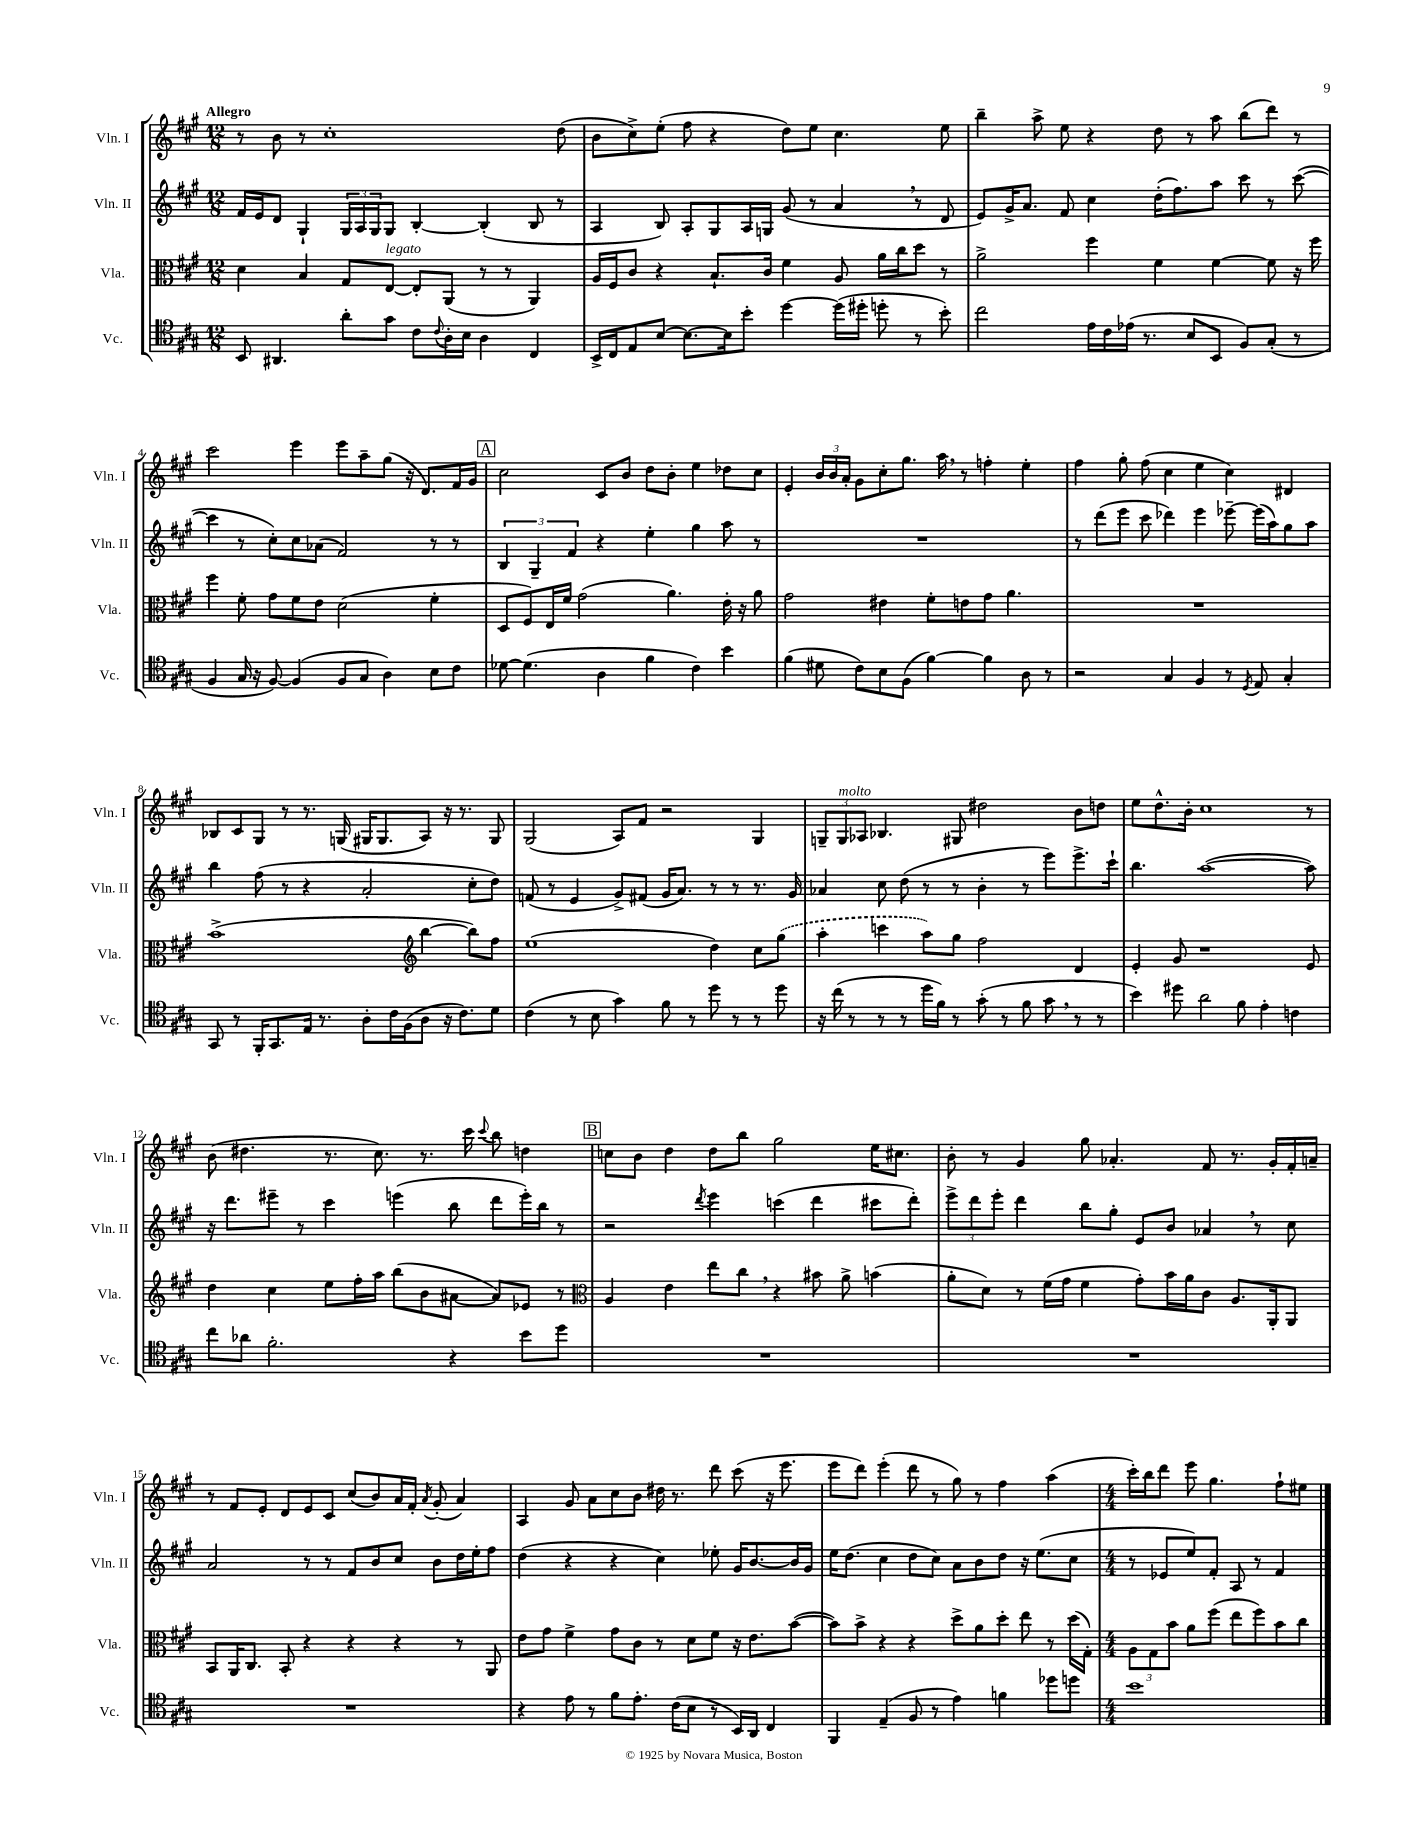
<<
\new StaffGroup <<
\new Staff = "s0" \with { instrumentName = "Vln. I" shortInstrumentName = "Vln. I" } {
    \clef treble \key a \major \numericTimeSignature \time 12/8 \tempo "Allegro"
    r8 b'8 r8 cis''1-. d''8( |
    b'8 cis''8->) e''8-.( fis''8 r4 d''8) e''8 cis''4. e''8 |
    b''4-- a''8-> e''8 r4 d''8 r8 a''8 b''8( d'''8) r8 |
    cis'''2 e'''4 e'''8 a''8-- gis''8( r16 d'8.) fis'16 gis'16 |
    \mark \markup { \box "A" } cis''2 cis'8 b'8 d''8 b'8-. e''4 des''8 cis''8 |
    e'4-. \tuplet 3/2 { b'16 b'16 a'16-. } gis'8 cis''8-. gis''8. a''16 \breathe r8 f''4-. e''4-. |
    fis''4 gis''8-. fis''8( cis''4 e''4 cis''4) dis'4 |
    bes8 cis'8 gis8 r8 r8. g16( gis16 gis8. a8) r16 r8. gis8 |
    gis2( a8) fis'8 r2 gis4 |
    \tuplet 3/2 { g8-- g8^\markup { \italic "molto" } aes8 } bes4. gis8 dis''2 b'8 d''8 |
    e''8 d''8.-^ b'16-. cis''1 r8 |
    b'8( dis''4. r8. cis''8.) r8. cis'''16 \appoggiatura { cis'''8 } b''8 d''4 |
    \mark \markup { \box "B" } c''8 b'8 d''4 d''8 b''8 gis''2 e''16 cis''8. |
    b'8-. r8 gis'4 gis''8 aes'4.-. fis'8 r8. gis'16-. fis'16-. a'16-- |
    r8 fis'8 e'8-. d'8 e'8 cis'8 cis''8( b'8) a'16 fis'16-. \acciaccatura { a'8 } gis'8-.( a'4) |
    a4 gis'8 a'8 cis''8 b'8 dis''16 r8. d'''8 cis'''8( r16 e'''8. |
    e'''8 d'''8) e'''4-.( d'''8 r8 gis''8) r8 fis''4 a''4( |
    \numericTimeSignature \time 4/4 cis'''16-.) b''16 d'''8 e'''8 gis''4. fis''8-! eis''8 \bar "|." |
}
\new Staff = "s1" \with { instrumentName = "Vln. II" shortInstrumentName = "Vln. II" } {
    \clef treble \key a \major \numericTimeSignature \time 12/8
    fis'16 e'16 d'8 gis4-! \tuplet 3/2 { gis16 a16 gis16 } gis8 b4~-. b4-.( b8 r8 |
    a4 b8) a8-. gis8 a16 g16 gis'8( r8 a'4 \breathe r8 d'8 |
    e'8) gis'16-> a'8. fis'8 cis''4 d''16-.( fis''8.) a''8 cis'''8 r8 cis'''8~( |
    cis'''4 r8 cis''8-.) cis''8 aes'8( fis'2) r8 r8 |
    \mark \markup { \box "A" } \tuplet 3/2 { b4 gis4-- fis'4 } r4 e''4-. gis''4 a''8 r8 |
    R1. |
    r8 d'''8( e'''8 cis'''8 des'''4) e'''4 ees'''8~-- ees'''16( a''16) gis''8 a''8 |
    b''4 fis''8( r8 r4 a'2-. cis''8-. d''8) |
    f'8( r8 e'4 gis'8->) fis'8( gis'16 a'8.) r8 r8 r8. gis'16 |
    aes'4 cis''8 d''8( r8 r8 b'4-. r8 e'''8) e'''8.-> cis'''16-! |
    b''4. a''1~( a''8) |
    r16 d'''8. eis'''8-- r8 cis'''4 e'''4( b''8 d'''8 e'''16-.) b''16 r8 |
    \mark \markup { \box "B" } r2 \acciaccatura { d'''8 } e'''4 c'''4( d'''4 cis'''8 d'''8-.) |
    \tuplet 3/2 { e'''8-> d'''8 e'''8-. } d'''4 b''8 gis''8-. e'8 b'8 aes'4 \breathe r8 cis''8 |
    a'2 r8 r8 fis'8 b'8 cis''8 b'8 d''16 e''16-. fis''8 |
    d''4( r4 r4 cis''4) ees''8-. gis'16 b'8.~ b'16 gis'16 |
    e''16 d''8.( cis''4 d''8 cis''8) a'8 b'8 d''8 r16 e''8.( cis''8 |
    \numericTimeSignature \time 4/4 r8 ees'8 e''8) fis'8-. a8 r8 fis'4 \bar "|." |
}
\new Staff = "s2" \with { instrumentName = "Vla." shortInstrumentName = "Vla." } {
    \clef alto \key a \major \numericTimeSignature \time 12/8
    d'4 b4 gis8 e8~^\markup { \italic "legato" } e8-. a,8( r8 r8 a,4) |
    a16 fis16 cis'8 r4 b8.-! cis'16 fis'4 a8 a'16 cis''16 d''8 r8 |
    a'2-> fis''4 fis'4 fis'4~ fis'8 r16 fis''16 |
    fis''4 fis'8-. gis'8 fis'8 e'8 d'2( fis'4-. |
    \mark \markup { \box "A" } d8 fis8) e16 fis'16 gis'2( a'4.) e'16-. r16 a'8 |
    gis'2 eis'4 fis'8-. e'8 gis'8 a'4. |
    R1. |
    b'1->( \clef treble b''4~ b''8) fis''8 |
    e''1( d''4) cis''8 \once \slurDashed gis''8( |
    a''4-. c'''4 a''8) gis''8 fis''2 d'4 |
    e'4-. gis'8 r1 e'8 |
    d''4 cis''4 e''8 fis''16-. a''16 b''8( b'8 ais'8~ ais'8) ees'8 r8 |
    \mark \markup { \box "B" } \clef alto a4 e'4 e''8 cis''8 \breathe r4 bis'8 a'8-> b'4( |
    a'8-. d'8) r8 fis'16( gis'16 fis'4 gis'8-.) b'16 a'16 cis'8 a8. a,16-. a,8 |
    b,8 a,16 cis8. b,8-. r4 r4 r4 r8 a,8 |
    e'8 gis'8 fis'4-> gis'8 cis'8 r8 d'8 fis'8 r16 e'8. b'8~( |
    b'8) b'8-> r4 r4 d''8-> a'8 d''8-. e''8 r8 d''16( gis16-.) |
    \numericTimeSignature \time 4/4 \tuplet 3/2 { a8 gis8 b'8 } a'8 fis''8( e''8 fis''8) b'8 cis''8 \bar "|." |
}
\new Staff = "s3" \with { instrumentName = "Vc." shortInstrumentName = "Vc." } {
    \clef tenor \key a \major \numericTimeSignature \time 12/8
    b,8 ais,4. a'8-. gis'8 cis'8 \appoggiatura { cis'8 } a16-. b16 a4 cis4 |
    b,16-> cis16 e8 b8~ b8.~ b16 b'8-. d''4~ d''16( dis''16-. d''8-. r8 b'8-.) |
    cis''2 e'16 cis'16 ees'16( r8. b8 b,8 fis8) gis8-.( r8 |
    fis4 gis16 r16 fis8~) fis4( fis8 gis8 a4) b8 cis'8 |
    \mark \markup { \box "A" } des'8~ des'4.( a4 fis'4 cis'4) b'4 |
    fis'4( dis'8 cis'8) b8 fis8( fis'4~) fis'4 a8 r8 |
    r2 gis4 fis4 r8 \acciaccatura { d8 } e8 gis4-. |
    gis,8 r8 fis,16-. gis,8. e16 r8. a8-. cis'16 fis16( a8 r16 cis'8.) d'8 |
    cis'4( r8 b8 gis'4) fis'8 r8 d''8 r8 r8 d''8 |
    r16 cis''16( r8 r8 r8 d''16 fis'16) r8 gis'8-.( r8 fis'8 gis'8 \breathe r8 r8 |
    b'4) dis''8 a'2 fis'8 e'4-. c'4 |
    cis''8 aes'8 fis'2.-. r4 b'8 d''8 |
    \mark \markup { \box "B" } R1. |
    R1. |
    R1. |
    r4 e'8 r8 fis'8 e'8.-. cis'16( b8 r8 b,16) a,16 cis4 |
    fis,4 e4--( fis8 r8 e'4) f'4 des''8 d''8 |
    \numericTimeSignature \time 4/4 b'1 \bar "|." |
}
>>
>>
